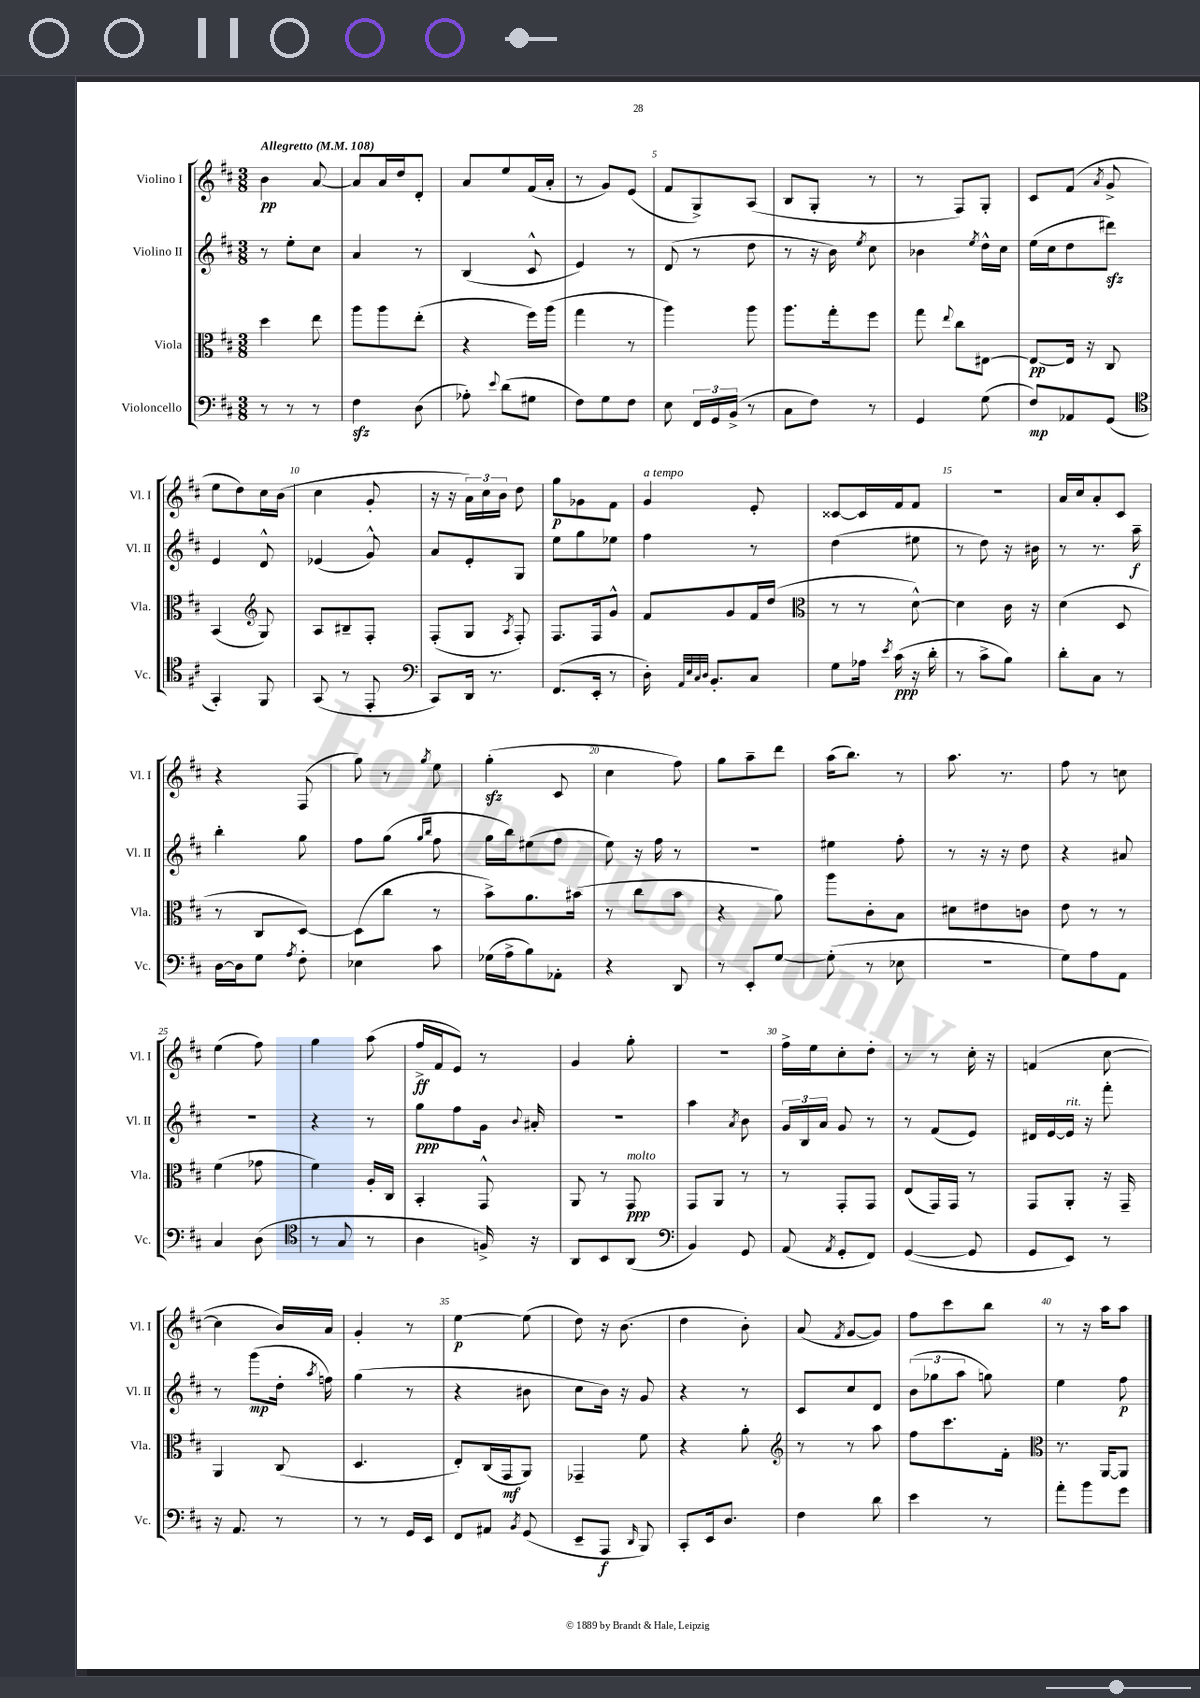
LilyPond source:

<<
\new StaffGroup <<
\new Staff = "s0" \with { instrumentName = "Violino I" shortInstrumentName = "Vl. I" } {
    \clef treble \key d \major \numericTimeSignature \time 3/8 \tempo "Allegretto" 4 = 108
    \autoBeamOff b'4\pp a'8~ |
    a'8[ a'16 d''16 d'8]-. |
    a'8[ e''8 fis'16( a'16]-. |
    r8 g'8[) e'8]( |
    fis'8[ g8->) a8]( |
    b8[ g8]-. r8 |
    r8 fis8[) g8]-. |
    cis'8[ fis'8]( \acciaccatura { a'8 } g'8-> |
    e''8[ d''8) cis''16 b'16]( |
    cis''4 g'8-. |
    r16 r16 \tuplet 3/2 { a'16[) cis''16 b'16] } d''8 |
    g''8[\p ges'8 fis'8] |
    g'4^\markup { \italic "a tempo" } e'8-. |
    cisis'8[~ cisis'16 fis'16 fis'8] |
    R4. |
    a'16[ cis''16 a'8-. cis'8] |
    r4 fis8( |
    g''8) r8 \acciaccatura { g''8 } e''8 |
    g''4-.\sfz( cis'8 |
    cis''4 fis''8) |
    g''8[ a''8-- d'''8] |
    a''16[( b''8.]) r8 |
    a''8. r8. |
    fis''8 r8 c''8 |
    e''4( fis''8) |
    g''4 a''8( |
    fis''16[->\ff fis'16 e'8]) r8 |
    g'4 g''8-. |
    R4. |
    fis''16[-> e''16 cis''8-. d''8]-. |
    r8 r8 cis''16-. r16 |
    f'4( cis''8~ |
    cis''4 b'16[) a'16] |
    g'4-. r8 |
    e''4~\p e''8( |
    d''8) r16 b'8.( |
    d''4 b'8-.) |
    a'8( \acciaccatura { fis'8 } g'8[~ g'8]) |
    fis''8[ cis'''8 b''8] |
    r8 r16 a''16[ a''8] \bar "|." |
}
\new Staff = "s1" \with { instrumentName = "Violino II" shortInstrumentName = "Vl. II" } {
    \clef treble \key d \major \numericTimeSignature \time 3/8
    \autoBeamOff r8 e''8[-. cis''8] |
    a'4 r8 |
    b4( cis'8-^ |
    e'4) r8 |
    d'8( r8 d''8 |
    r8 r16 b'16) \acciaccatura { e''8 } cis''8 |
    bes'4 \acciaccatura { e''8 } d''16[-^ cis''16] |
    e''16[( cis''16 d''8 dis'''8]\sfz) |
    e'4 d'8-^ |
    ees'4( g'8-^) |
    a'8[ e'8-. g8] |
    e''8[ g''8 ees''8] |
    fis''4 r8 |
    d''4( eis''8 |
    r8 d''8) r16 bis'16 |
    r8 r8. a''16--\f |
    b''4-. g''8 |
    fis''8[ g''8]( \grace { g''16[ b''16] } fis''8 |
    g''16[ b''16) eis''8( fis''8] |
    e''8) r16 fis''16 r8 |
    R4. |
    eis''4 fis''8-. |
    r8 r16 r16 d''8 |
    r4 ais'8 |
    R4. |
    r4 r8 |
    g''8[\ppp fis''8 g'16] \appoggiatura { b'8 } ais'16-. |
    R4. |
    a''4 \acciaccatura { a'8 } b'8 |
    \tuplet 3/2 { g'16[ b16 a'16] } g'8 r8 |
    r8 fis'8[( e'8]) |
    dis'16[ e'16~ e'16]^\markup { \italic "rit." } r16 fis'''8-. |
    r8 g'''8[\mp( d''16]-. \acciaccatura { a''8 } f''16) |
    g''4( r8 |
    r4 bis'8 |
    cis''8[ b'16]) r16 g'8 |
    r4 r8 |
    cis'8[ cis''8 d'8] |
    \tuplet 3/2 { b'8[( ges''8 a''8] } g''8) |
    e''4 fis''8\p \bar "|." |
}
\new Staff = "s2" \with { instrumentName = "Viola" shortInstrumentName = "Vla." } {
    \clef alto \key d \major \numericTimeSignature \time 3/8
    \autoBeamOff d''4 e''8 |
    a''8[ a''8 e''8]-.( |
    r4 fis''16[) a''16]( |
    g''4 r8 |
    a''4) a''8 |
    a''8.[ g''16-. fis''8] |
    g''8 \appoggiatura { e''8 } cis''8[ eis8]~ |
    eis8[~\pp eis16] r16 cis8 |
    b,4( \clef treble g8) |
    a8[ bis8-- fis8]-. |
    fis8[-.( g8] \acciaccatura { a8 } fis8-.) |
    fis8.[ fis16 g'8]-^ |
    fis'8[ g'8 fis'16 d''16]( |
    \clef alto r8 r8 d'8~-^) |
    d'4 cis'16 r16 |
    d'4( d8 |
    r8 cis8[ d8]~) |
    d8[( cis''8] r8 |
    b'8[->) a'8. bis'16]( |
    r8 cis''8[ b'8] |
    r4 a'8) |
    a''8[ cis'8-. b8] |
    dis'8[ eis'8 c'8] |
    e'8 r8 r8 |
    fis'4( ges'8 |
    fis'4) a16[-. cis16] |
    b,4-. g,8-^ |
    a,8 r8 g,8\ppp^\markup { \italic "molto" } |
    g,8[ a,8] r8 |
    r8 g,8[-. g,8] |
    e8[( g,16) g,16] r8 |
    g,8[ a,8]-. r16 g,16-- |
    a,4 cis8( |
    d4. |
    e8[-.) cis16( g,16\mf a,8]) |
    ges,4-- fis'8 |
    r4 a'8-. |
    \clef treble r8 r8 a''8 |
    fis''8[ cis'''8. fis'16]-. |
    \clef alto r8. a,16[~ a,8] \bar "|." |
}
\new Staff = "s3" \with { instrumentName = "Violoncello" shortInstrumentName = "Vc." } {
    \clef bass \key d \major \numericTimeSignature \time 3/8
    \autoBeamOff r8 r8 r8 |
    fis4\sfz d8( |
    aes8-.) \appoggiatura { e'8 } d'8[( gis8] |
    fis8[) g8 fis8] |
    e8 \tuplet 3/2 { fis,16[ g,16 b,16]->( } r8 |
    cis8[ fis8]) r8 |
    g,4 g8( |
    fis8[\mp) aes,8 g,8]( |
    \clef tenor g,4-.) fis,8 |
    g,8( r8 e,8-. |
    \clef bass cis,8[) d,16] r8. |
    fis,8.[( e,16]-. r8 |
    d16-.) \grace { a,32[ e32 cis32 d32] } b,8.[-. cis8] |
    g8[ aes16] \acciaccatura { e'8 } cis'16\ppp( r16 d'16-. |
    r8 cis'8[-> b8]) |
    d'8[-. cis8] r8 |
    d16[~ d16 g8] \acciaccatura { a8 } fis8-. |
    ees4 cis'8 |
    ges16[( a16-> b8) aes,8]-. |
    r4 d,8 |
    r8 e,8[-. g8]~ |
    g8-.( r8 ees8 |
    R4. |
    g8[) a8 a,8] |
    cis4 d8( |
    \clef tenor r8 g8 r8 |
    a4 f16->) r16 |
    a,8[ b,8 a,8]( |
    \clef bass b,4) g,8 |
    a,8( \acciaccatura { a,8 } g,8[-. fis,8]) |
    g,4~( g,8 |
    g,8[ e,8]) r8 |
    r16 a,8. r8 |
    r8 r8 g,16[ e,16] |
    fis,8[ ais,8] \acciaccatura { b,8 } g,8( |
    e,8[-- a,,8]\f \grace { d,16 } b,,8) |
    cis,8[-. e,16 d8.] |
    fis4 d'8 |
    e'4 r8 |
    a'8[-. b'8 g'8] \bar "|." |
}
>>
>>
\layout { \context { \Score \override BarNumber.break-visibility = ##(#f #t #t) barNumberVisibility = #(every-nth-bar-number-visible 5) } }
